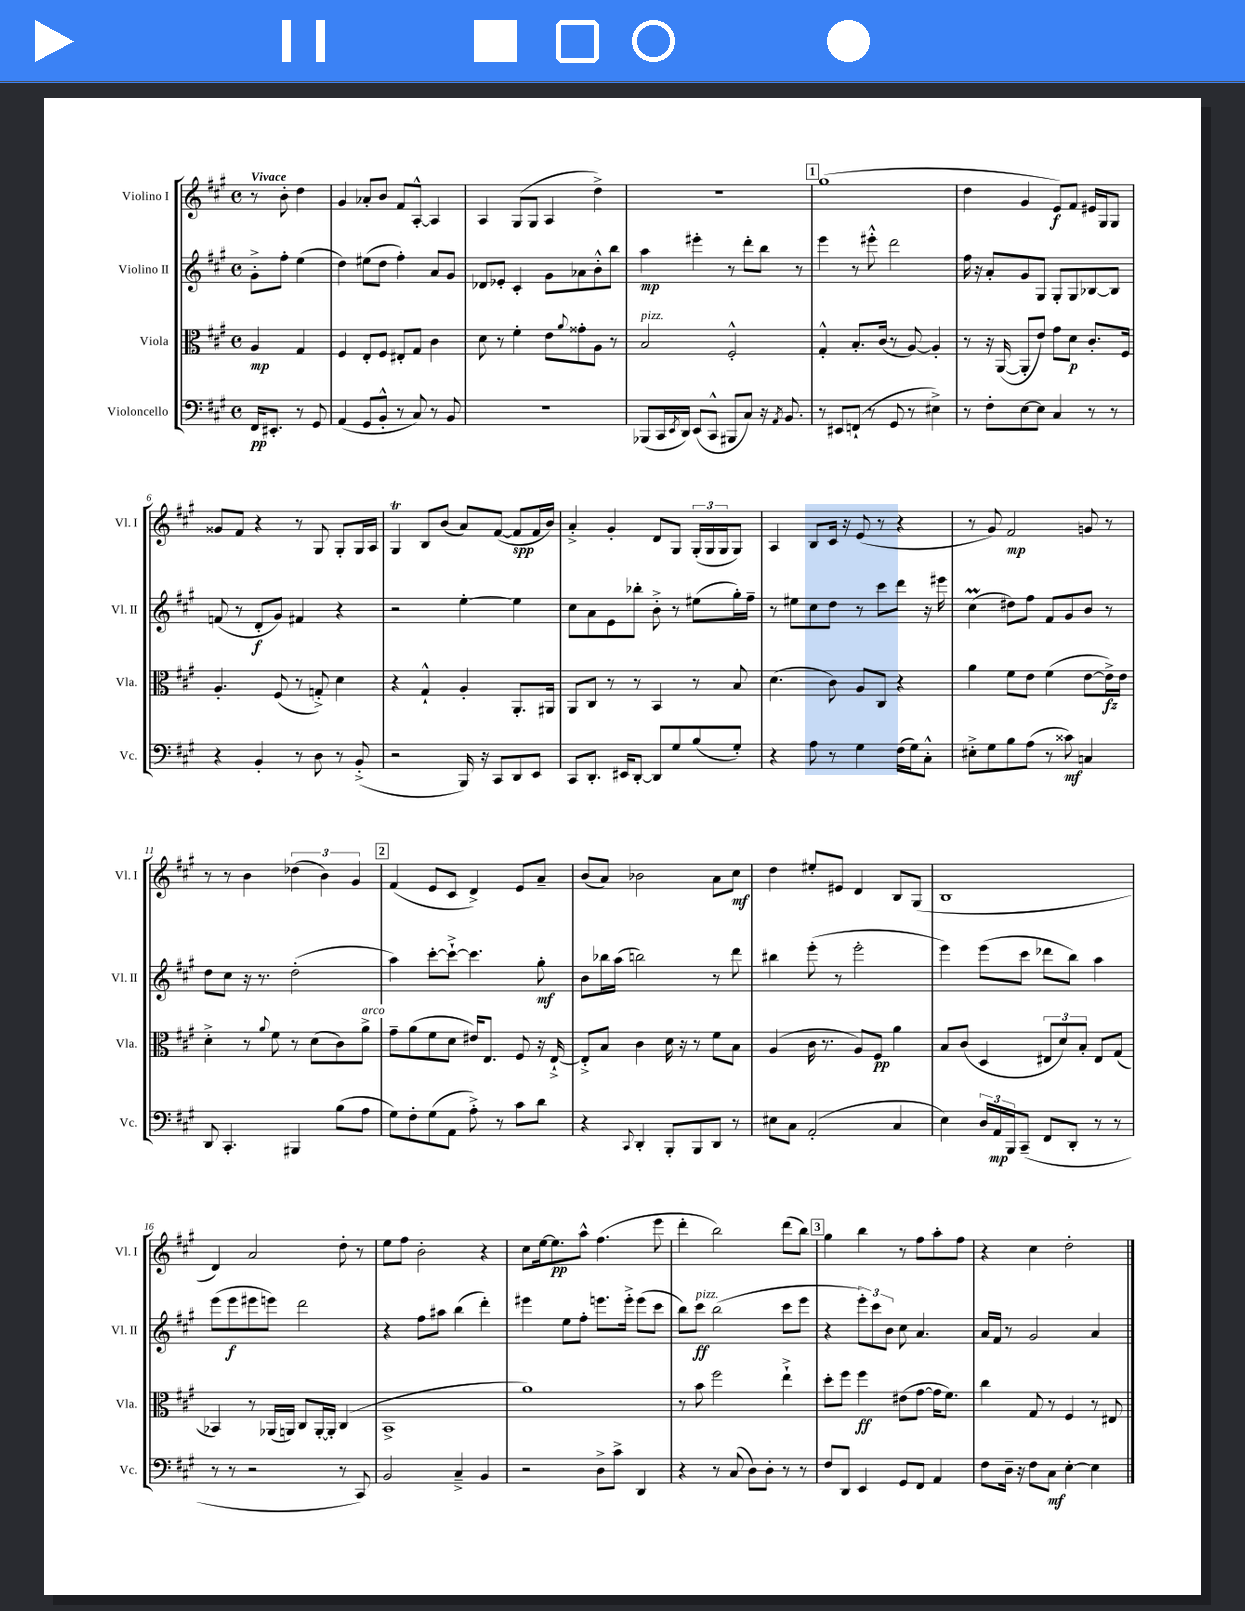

**kern	**dynam	**kern	**dynam	**kern	**dynam	**kern	**dynam
*part4	*part4	*part3	*part3	*part2	*part2	*part1	*part1
*staff4	*staff4	*staff3	*staff3	*staff2	*staff2	*staff1	*staff1
*I"Violoncello	*	*I"Viola	*	*I"Violino II	*	*I"Violino I	*
*I'Vc.	*	*I'Vla.	*	*I'Vl. II	*	*I'Vl. I	*
*clefF4	*	*clefC3	*	*clefG2	*	*clefG2	*
*k[f#c#g#]	*	*k[f#c#g#]	*	*k[f#c#g#]	*	*k[f#c#g#]	*
*M4/4	*	*M4/4	*	*M4/4	*	*M4/4	*
*met(c)	*	*met(c)	*	*met(c)	*	*met(c)	*
=	=	=	=	=	=	=	=
!	!	!	!	!	!	!LO:TX:a:B:t=Vivace	!
16FF#/KL	pp	4A/	mp	8g#'^\L	.	8r	.
8.EE#X'/J	.	.	.	.	.	.	.
.	.	.	.	8ff#'\J	.	8b'\	.
8r	.	4G#/	.	(4ee\	.	4dd\	.
8GG#/	.	.	.	.	.	.	.
=1	=1	=1	=1	=1	=1	=1	=1
(4AA/	.	4F#/	.	4dd\)	.	4g#/	.
8GG#/L	.	8E'/L	.	(8ee#X\L	.	8a-X'/L	.
8BB'^^/J	.	8F#/J	.	8dd\J	.	8b/J	.
8r	.	8E#X'/L	.	4ff#'\)	.	8f#/L	.
8C#/)	.	8G#/J	.	.	.	[8A'^^/J	.
8r	.	4c#\	.	8a/L	.	4A/]	.
8BB/	.	.	.	8g#/J	.	.	.
=2	=2	=2	=2	=2	=2	=2	=2
1r	.	8d\	.	8d-X/L	.	4A/	.
.	.	8r	.	8e-X'/J	.	.	.
.	.	4f#'\	.	4c#'/	.	(8G#/L	.
.	.	.	.	.	.	8G#/J	.
.	.	8e\L	.	8g#\L	.	4A/	.
.	.	8qqa/	.	.	.	.	.
.	.	8g##X'\	.	8a-X\	.	.	.
.	.	8A\J	.	8b'^^\	.	4dd^\)	.
.	.	8r	.	8bb\J	.	.	.
=3	=3	=3	=3	=3	=3	=3	=3
!	!	!LO:TX:a:i:t=pizz.	!	!	!	!	!
(8BBB-X/L	.	2B/	.	4aa\	mp	1r	.
16CC#/L	.	.	.	.	.	.	.
8qEE/	.	.	.	.	.	.	.
16DD/JJ)	.	.	.	.	.	.	.
(8EE/L	.	.	.	4eee#X'\	.	.	.
8CC#^^/J	.	.	.	.	.	.	.
8BBB#X/L	.	2F#'^^/	.	8r	.	.	.
8C#/J)	.	.	.	8ddd'\L	.	.	.
16r	.	.	.	8bb\J	.	.	.
8qAA/	.	.	.	.	.	.	.
8.BB/	.	.	.	.	.	.	.
.	.	.	.	8r	.	.	.
!!LO:REH:place=s1:t=1
=4	=4	=4	=4	=4	=4	=4	=4
8r	.	4G#'^^/	.	4eee\	.	(1gg#	.
8EE#X/L	.	.	.	.	.	.	.
(8FFn`/J	.	8.B'/L	.	8r	.	.	.
8r	.	.	.	8eee#X'^^\	.	.	.
.	.	(16c#/Jk	.	.	.	.	.
8GG#/	.	8r	.	2ddd\	.	.	.
8r	.	[8A/)	.	.	.	.	.
4E#X^\)	.	4A'/]	.	.	.	.	.
=5	=5	=5	=5	=5	=5	=5	=5
8r	.	8r	.	16ff#\	.	4dd\	.
.	.	.	.	16r	.	.	.
8F#'\L	.	16r	.	8a'/L	.	.	.
.	.	([16AA/	.	.	.	.	.
[8E\	.	8AA'/L]	.	8g#/	.	4g#/	.
8E\J]	.	8e/J)	.	8G#/J	.	.	.
4C#/	.	8g#\L	.	8G#'/L	.	8e/L)	f
.	.	8d\J	p	8G#/	.	8f#/J	.
8r	.	8.c#'/L	.	[8B-X/	.	16e#X/LL	.
.	.	.	.	.	.	16G#/J	.
8r	.	.	.	8B-/J]	.	8G#/J	.
.	.	16F#/Jk	.	.	.	.	.
!!LO:LB:g=z
=6	=6	=6	=6	=6	=6	=6	=6
4r	.	4.A'/	.	(8fn/	.	8g##X/L	.
.	.	.	.	8r	.	8f#/J	.
4BB'/	.	.	.	8d'/L	f	4r	.
.	.	(8F#/	.	8g#/J)	.	.	.
8r	.	8r	.	4f#X/	.	8r	.
8D\	.	8Gn'^/)	.	.	.	8G#/	.
8r	.	4d\	.	4r	.	8G#'/L	.
(8BB'^/	.	.	.	.	.	16G#/L	.
.	.	.	.	.	.	16A/JJ	.
=7	=7	=7	=7	=7	=7	=7	=7
2r	.	4r	.	2r	.	4G#t/	.
.	.	4G#`^^/	.	.	.	8B/L	.
.	.	.	.	.	.	(8b/J	.
16BBB/)	.	4A'/	.	[4ee'\	.	8a/L)	.
16r	.	.	.	.	.	.	.
8CC#/L	.	.	.	.	.	([8f#/J	.
8DD/	.	8.AA'/L	.	4ee\]	.	8f#/L]	spp
8EE/J	.	.	.	.	.	16f#/L	.
.	.	16AA#X/Jk	.	.	.	16b/JJ)	.
=8	=8	=8	=8	=8	=8	=8	=8
8CC#/L	.	8AA/L	.	8cc#\L	.	4a'^/	.
8.DD'/J	.	8C#/J	.	8a\	.	.	.
.	.	8r	.	8e\	.	4g#'/	.
16EE#X/KL	.	.	.	.	.	.	.
[8DD'/J	.	8r	.	8bb-X'\J	.	.	.
8DD/L]	.	4BB/	.	8b'^\	.	8d/L	.
8G#/	.	.	.	8r	.	8G#/J	.
(8B/	.	8r	.	(8ee#X\L	.	(24G#'/LL	.
.	.	.	.	.	.	24G#/	.
.	.	.	.	.	.	24G#/J	.
8G#'/J)	.	8B/	.	16gg#'\L)	.	8G#/J)	.
.	.	.	.	16ff#~\JJ	.	.	.
=9	=9	=9	=9	=9	=9	=9	=9
4r	.	(4.d\	.	8r	.	4A/	.
.	.	.	.	8ee#X\L	.	.	.
8A\	.	.	.	8cc#\	.	8B/L	.
8r	.	8c#\)	.	8dd\J	.	16c#/Jk	.
.	.	.	.	.	.	16r	.
4G#\	.	8A/L	.	8r	.	(8e/	.
.	.	8C#/J	.	8ccc#\L	.	8r	.
(16F#\LL	.	4r	.	8ddd\J	.	4r	.
16G#\J)	.	.	.	.	.	.	.
8C#'^^\J	.	.	.	16r	.	.	.
.	.	.	.	16eee#X\	.	.	.
=10	=10	=10	=10	=10	=10	=10	=10
8E#X'^\L	.	4a\	.	(4cc#m\	.	8r	.
8G#\	.	.	.	.	.	8g#/)	.
8B\	.	8f#\L	.	8dd#X\L)	.	2f#/	mp
(8A\J	.	8e\J	.	8ff#\J	.	.	.
8r	.	(4f#\	.	8f#/L	.	.	.
8c##X\)	mf	.	.	8g#/	.	.	.
4Cn/	.	[8e\L	.	8b/J	.	8gn/	.
.	.	16e^\L])	fz	8r	.	8r	.
.	.	16e\JJ	.	.	.	.	.
!!LO:LB:g=z
=11	=11	=11	=11	=11	=11	=11	=11
8DD/	.	4d'^\	.	8dd\L	.	8r	.
4.CC#'/	.	.	.	8cc#\J	.	8r	.
.	.	8r	.	16r	.	4b\	.
.	.	.	.	8.r	.	.	.
.	.	8qqa/	.	.	.	.	.
.	.	8f#\	.	.	.	.	.
4BBB#X/	.	8r	.	(2dd'\	.	(6dd-X\	.
.	.	(8d\L	.	.	.	.	.
.	.	.	.	.	.	6b\)	.
(8B\L	.	8c#\)	.	.	.	.	.
.	.	.	.	.	.	6g#/	.
!	!	!LO:TX:a:i:t=arco	!	!	!	!	!
8A\J	.	8a^\J	.	.	.	.	.
!!LO:REH:place=s1:t=2
=12	=12	=12	=12	=12	=12	=12	=12
8G#\L)	.	8g#~\L	.	4aa\)	.	(4f#/	.
8F#'\	.	(8a\	.	.	.	.	.
(8G#\	.	8f#\	.	[8ccc#'\L	.	8e/L	.
8AA\J	.	8d\J	.	8ccc#`^\J_	.	8c#/J	.
8A'^\)	.	16e#X/KL)	.	4.ccc#\]	.	4d^/)	.
.	.	8.E/J	.	.	.	.	.
8r	.	.	.	.	.	.	.
8c#\L	.	8F#/	.	.	.	8e/L	.
8d\J	.	16r	.	8gg#'\	mf	8a~/J	.
.	.	[16E`^/	.	.	.	.	.
=13	=13	=13	=13	=13	=13	=13	=13
4r	.	8E'^/L]	.	8b\L	.	(8b/L	.
.	.	8B/J	.	16bb-X\L	.	8a/J)	.
.	.	.	.	(16aa\JJ	.	.	.
8qqCC#/	.	.	.	.	.	.	.
4DD'/	.	4c#\	.	2bbn\)	.	2b-X\	.
8BBB'/L	.	16d\	.	.	.	.	.
.	.	16r	.	.	.	.	.
8BBB/	.	8r	.	.	.	.	.
8DD/J	.	8f#\L	.	8r	.	8a\L	.
8r	.	8B\J	.	8ddd\	.	8cc#\J	mf
=14	=14	=14	=14	=14	=14	=14	=14
8E#X\L	.	(4A/	.	4bb#X\	.	4dd\	.
8C#\J	.	.	.	.	.	.	.
(2AA'/	.	16c#\	.	(8eee'\	.	8ee#X'/L	.
.	.	8.r	.	.	.	.	.
.	.	.	.	8r	.	8e#X/J	.
.	.	8A/L)	.	2eee'\	.	4d/	.
.	.	8F#/J	pp	.	.	.	.
4C#/	.	4a\	.	.	.	8B/L	.
.	.	.	.	.	.	(8G#/J	.
=15	=15	=15	=15	=15	=15	=15	=15
4E\)	.	8B/L	.	4eee\)	.	1B	.
.	.	(8c#/J	.	.	.	.	.
24D/LL	.	4D/	.	(8eee\L	.	.	.
24AA/	mp	.	.	.	.	.	.
24BBB/J	.	.	.	.	.	.	.
(8CC#~/J	.	.	.	8ccc#\J	.	.	.
8FF#/L	.	12E#X/L	.	8ddd-X\L	.	.	.
.	.	12d/)	.	.	.	.	.
8DD'/J	.	.	.	8bb\J)	.	.	.
.	.	12B'/J	.	.	.	.	.
8r	.	8E#/L	.	4aa\	.	.	.
8r	.	(8G#/J	.	.	.	.	.
!!LO:LB:g=z
=16	=16	=16	=16	=16	=16	=16	=16
8r	.	4BB-X/)	.	(8eee\L	.	4d/)	.
8r	.	.	.	8eee\	f	.	.
2r	.	8r	.	8eee#X\	.	2a/	.
.	.	(16AA-X/LL	.	8eeen\J)	.	.	.
.	.	16AAn/JJ)	.	.	.	.	.
.	.	8C#/L	.	2ddd\	.	.	.
.	.	[16AA'/L	.	.	.	.	.
.	.	16AA'/JJ]	.	.	.	.	.
8r	.	(4C#/	.	.	.	8dd'\	.
8CC#/)	.	.	.	.	.	8r	.
=17	=17	=17	=17	=17	=17	=17	=17
2BB/	.	1BB^	.	4r	.	8ee\L	.
.	.	.	.	.	.	8ff#\J	.
.	.	.	.	8ff#\L	.	2b'\	.
.	.	.	.	8aa#X\J	.	.	.
4C#~^/	.	.	.	(4bb\	.	.	.
4BB/	.	.	.	4ddd'\)	.	4r	.
=18	=18	=18	=18	=18	=18	=18	=18
2r	.	1a)	.	4eee#X\	.	8cc#\L	.
.	.	.	.	.	.	[16ee\k	.
.	.	.	.	.	.	8.ee\]	pp
.	.	.	.	8ee\L	.	.	.
.	.	.	.	8ff#'\J	.	8aa^^\J	.
8D^\L	.	.	.	8.eeen\L	.	(4.ff#\	.
8c#^\J	.	.	.	.	.	.	.
.	.	.	.	16eee'^\Jk	.	.	.
4DD/	.	.	.	(8eee\L	.	.	.
.	.	.	.	8ccc#\J	.	8eee\	.
=19	=19	=19	=19	=19	=19	=19	=19
4r	.	8r	.	8bb\L)	.	4ddd'\	.
!	!	!	!	!LO:TX:a:i:t=pizz.	!	!	!
.	.	8b\	.	8ccc#\J	ff	.	.
8r	.	2ff#\	.	(2bb\	.	2bb\)	.
(8C#/	.	.	.	.	.	.	.
8D\L)	.	.	.	.	.	.	.
8D'\J	.	.	.	.	.	.	.
8r	.	4ee`^\	.	8ccc#\L	.	(8ddd\L	.
8r	.	.	.	8eee\J	.	8bb\J)	.
!!LO:REH:place=s1:t=3
=20	=20	=20	=20	=20	=20	=20	=20
8F#/L	.	8dd'\L	.	4r	.	4gg#\	.
8DD/J	.	8ff#\J	.	.	.	.	.
4EE/	.	4ff#\	ff	12eee'\L)	.	4bb\	.
.	.	.	.	12ccc#\	.	.	.
.	.	.	.	12b\J	.	.	.
8GG#/L	.	(8e#X\L	.	8cc#\	.	8r	.
8FF#/J	.	[8g#\J	.	4.a/	.	8ff#\L	.
4AA/	.	16g#\KL]	.	.	.	8aa'\	.
.	.	8.f#\J)	.	.	.	.	.
.	.	.	.	.	.	8ff#\J	.
=21	=21	=21	=21	=21	=21	=21	=21
8F#\L	.	4cc#\	.	16a/LL	.	4r	.
.	.	.	.	16f#/JJ	.	.	.
16D~\Jk	.	.	.	8r	.	.	.
16r	.	.	.	.	.	.	.
8F#\L	.	8G#/	.	2g#/	.	4cc#\	.
8C#\J	mf	8r	.	.	.	.	.
[4E'\	.	4F#/	.	.	.	2dd'\	.
4E\]	.	8r	.	4a/	.	.	.
.	.	8E#X/	.	.	.	.	.
==	==	==	==	==	==	==	==
*-	*-	*-	*-	*-	*-	*-	*-
